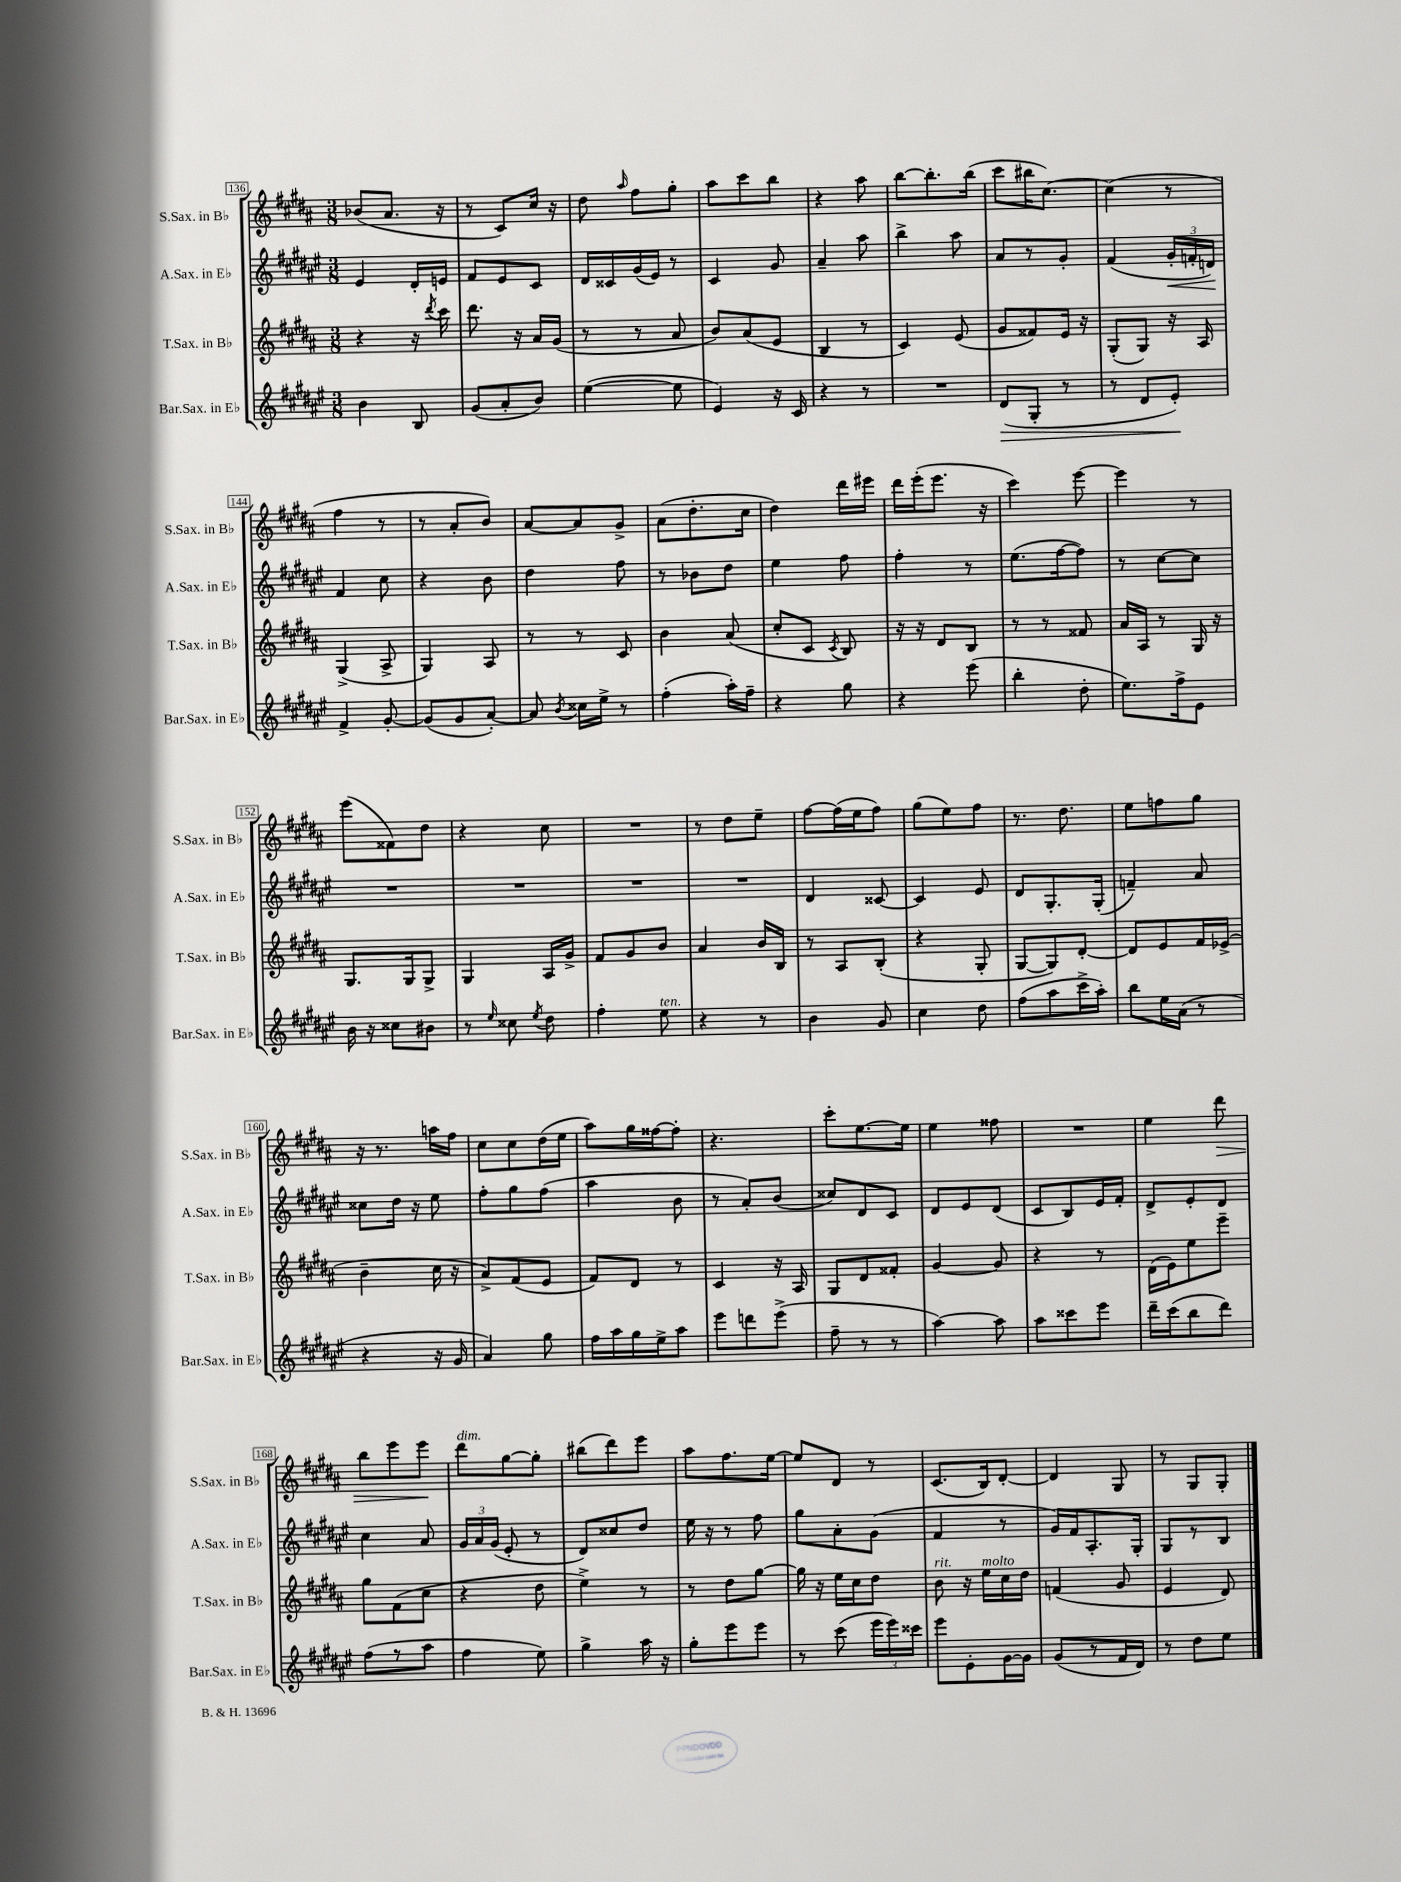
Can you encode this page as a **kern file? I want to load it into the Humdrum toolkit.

**kern	**kern	**kern	**kern
*staff4	*staff3	*staff2	*staff1
*clefG2	*clefG2	*clefG2	*clefG2
*k[f#c#g#d#a#e#]	*k[f#c#g#d#a#]	*k[f#c#g#d#a#e#]	*k[f#c#g#d#a#]
*M3/8	*M3/8	*M3/8	*M3/8
4b	4r	4e#	(8b-
.	.	.	8.a#
8B	16r	16d#'	.
.	8qddd#	.	.
.	16ccc#	16e	16r
=	=	=	=
(8g#	8.ddd#	8f#	8r
8a#'	.	8e#	8c#)
.	16r	.	.
8b)	16a#	8c#	16cc#
.	(16g#	.	16r
=	=	=	=
([4ee#	8r	16d#	8dd#
.	.	16c##	.
.	.	.	16qqaa#
.	8r	(16g#	8ff#
.	.	16e#)	.
8ee#]	8a#	8r	8gg#'
=	=	=	=
4e#)	8b)	4c#	8aa#
.	(8a#	.	8ccc#
16r	8e	8g#	8bb
16c#	.	.	.
=	=	=	=
4r	4B	4a#~	4r
8r	8r	8aa#	8aa#
=	=	=	=
4.r	4c#)	4bb^	[8bb
.	.	.	8.bb']
.	(8e	8aa#	.
.	.	.	(16bb
=	=	=	=
(8d#	8g#	8a#	8ccc#
8G#'	8f##)	8r	16bb#
.	.	.	[8.cc#)
8r	16e	8g#'	.
.	16r	.	.
=	=	=	=
8r	(8G#'	(4f#	(4cc#]
8d#	8G#)	.	.
8e#')	16r	24g#'	8r
.	.	24f'	.
.	16A#	.	.
.	.	24d)	.
=	=	=	=
4f#^	(4G#^	4f#	4ff#
[8g#'	8A#^	8cc#	8r
=	=	=	=
(8g#]	4G#)	4r	8r
8g#	.	.	8a#'
[8a#')	8A#	8b	8b)
=	=	=	=
8a#]	8r	4dd#	[8a#
8qb	.	.	.
16cc##	8r	.	8a#]
16ee#^	.	.	.
8r	8c#	8ff#	8g#^
=	=	=	=
(4ff#'	4b	8r	(8a#
.	.	8b-	8.dd#'
16aa#')	(8a#	8dd#	.
16ff#~	.	.	16cc#
=	=	=	=
4r	8cc#'	4ee#	4dd#)
.	8c#	.	.
.	8qc#	.	.
8gg#	8B)	8ff#	16ddd#
.	.	.	16eee#
=	=	=	=
4r	16r	4ff#'	16ddd#
.	16r	.	(16eee'
.	8d#	.	8.eee
(8eee#	8B	8r	.
.	.	.	16r
=	=	=	=
4bb'	8r	(8.ee#	4ccc#)
.	8r	.	.
.	.	[16ff#	.
8dd#'	8f##	8ff#])	[8eee
=	=	=	=
8.ee#)	16a#	8r	4eee]
.	16A#	.	.
.	8r	[8cc#	.
16ff#^	.	.	.
8e#	16G#	8cc#]	8r
.	16r	.	.
=	=	=	=
16b	8.G#	4.r	(8eee
16r	.	.	.
8cc##	.	.	8f##)
.	16G#	.	.
8b#	8G#^	.	8dd#
=	=	=	=
8r	4G#	4.r	4r
16qqee#	.	.	.
8cc##	.	.	.
8qee#	.	.	.
8dd#	16A#	.	8cc#
.	16g#^	.	.
=	=	=	=
4ff#'	8f#	4.r	4.r
.	8g#	.	.
8ee#	8b	.	.
=	=	=	=
4r	4a#	4.r	8r
.	.	.	8dd#
8r	16b	.	8ee~
.	16B	.	.
=	=	=	=
4b	8r	4d#	[8ff#
.	8A#	.	(16ff#]
.	.	.	16ee
8g#	(8B'	[8c##	8ff#)
=	=	=	=
4cc#	4r	4c##]	(8gg#
.	.	.	8ee)
8dd#	8G#'	8e#	8ff#
=	=	=	=
(8ff#	[8G#	8d#	8.r
8aa#	8G#])	8.G#'	.
.	.	.	8.dd#
16ccc#^	[8d#'	.	.
16aa#')	.	(16G#'	.
=	=	=	=
8bb	8d#]	4f~)	8ee
16ee#	8e	.	8ff
(16a#	.	.	.
8r	16f#	8a#	8gg#
.	(16e-^	.	.
=	=	=	=
4r	4b~	8cc##	16r
.	.	.	8.r
.	.	16dd#	.
.	.	16r	.
16r	16cc#	8ee#	16aa
16g#	16r	.	16ff#
=	=	=	=
4a#)	8a#^)	8ff#'	8cc#
.	(8f#	8gg#	8cc#
8gg#	8e	(8ff#	(16dd#
.	.	.	16ee
=	=	=	=
16ff#	8f#)	4aa#	8aa#)
16aa#	.	.	.
16gg#	8d#	.	16gg#
16ee#^	.	.	[16ff##
8aa#	8r	8b	8ff##']
=	=	=	=
8eee#	4c#	8r	4.r
8ddd	.	8a#')	.
(8eee#^	16r	(8b	.
.	16A#	.	.
=	=	=	=
8ff#~	8G#	8cc##)	8ccc#'
8r	8d#	8d#	[8.ee
8r	8f##'	8c#	.
.	.	.	16ee]
=	=	=	=
[4aa#)	[4g#	8d#	4ee
.	.	8e#	.
8aa#]	8g#]	(8d#	8ff##
=	=	=	=
8aa#	4r	8c#	4.r
8ccc##	.	8B)	.
8eee#	8r	16e#	.
.	.	16f#'	.
=	=	=	=
16ddd#~	(16d#	8d#^	4ee
(16ccc#	16e)	.	.
8bb	8ee	8e#'	.
8ddd#)	8eee~	8d#	8ddd#
=	=	=	=
(8ff#	8gg#	4cc#	8bb
8r	(8f#	.	8eee
8aa#	8cc#	8a#	8eee
=	=	=	=
4ff#	4r	24g#	8ddd#
.	.	24a#	.
.	.	(24g#	.
.	.	8e#'	[8gg#
8ee#)	8dd#	8r	8gg#']
=	=	=	=
4gg#^	4ee^)	8d#)	(8bb#
.	.	8cc##	8ddd#)
16aa#	8r	8dd#	8eee
16r	.	.	.
=	=	=	=
8gg#'	8r	16ee#	8aa#
.	.	16r	.
8eee#	8dd#	8r	8.ff#
8eee#	[8gg#	8ff#	.
.	.	.	[16ee
=	=	=	=
8r	16gg#]	8gg#	8ee]
.	16r	.	.
(8ccc#	16ee	8a#'	8d#
.	16cc#	.	.
24eee#	8dd#	(8g#	8r
24eee#)	.	.	.
24ccc##	.	.	.
=	=	=	=
8eee#	8b	4f#	(8.c#
8e#'	16r	.	.
.	16ee	.	16B)
[16g#	16cc#	8r	[8d#'
16g#]	16dd#	.	.
=	=	=	=
(8g#	(4f	16g#)	4d#]
.	.	16f#	.
8r	.	8.A#'	.
16f#	8g#	.	8G#
16d#)	.	16G#'	.
=	=	=	=
8r	4e	8G#	8r
8dd#	.	8r	8G#
8ee#	8d#)	8B	8G#'
==	==	==	==
*-	*-	*-	*-
